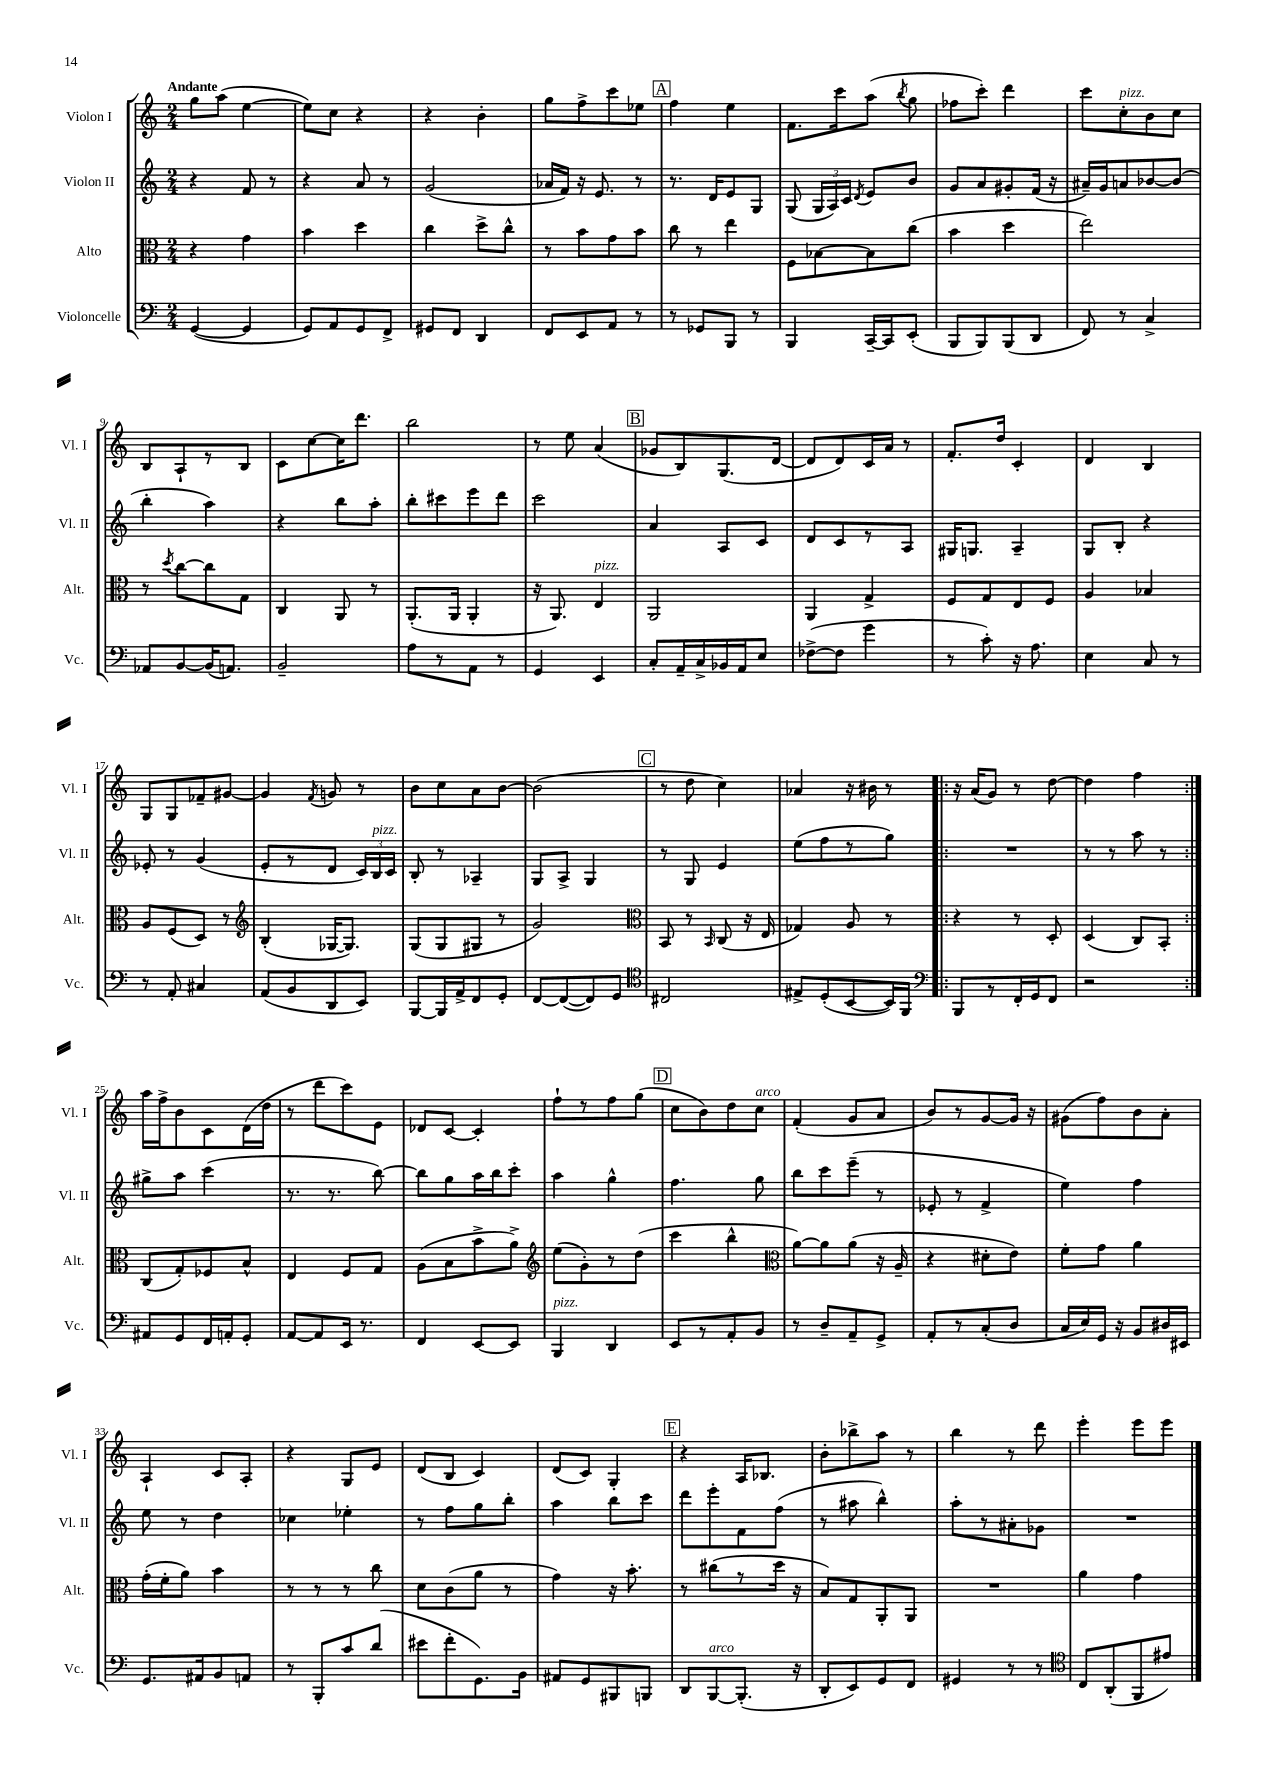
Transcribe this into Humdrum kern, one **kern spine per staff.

**kern	**kern	**kern	**kern
*staff4	*staff3	*staff2	*staff1
*clefF4	*clefC3	*clefG2	*clefG2
*k[]	*k[]	*k[]	*k[]
*M2/4	*M2/4	*M2/4	*M2/4
([4GG/	4r	4r	8gg\L
.	.	.	(8aa\J
4GG/]	4g\	8f/	[4ee\
.	.	8r	.
=	=	=	=
8GG/L)	4b\	4r	8ee\]L)
8AA/	.	.	8cc\J
8GG/	4dd\	8a/	4r
8FF^/J	.	8r	.
=	=	=	=
8GG#/L	4cc\	(2g/	4r
8FF/J	.	.	.
4DD/	8dd^\L	.	4b'\
.	8cc^^\J	.	.
=	=	=	=
8FF/L	8r	16a-/LL	8gg\L
.	.	16f/JJ)	.
8EE/	8b\L	16r	8ff^\
.	.	8.e/	.
8AA/J	8g\	.	8ccc\
8r	8b\J	8r	8ee-\J
=	=	=	=
8r	8cc\	8.r	4ff\
8GG-/L	8r	.	.
.	.	16d/LK	.
8BBB/J	4ee\	8e/	4ee\
8r	.	8G/J	.
=	=	=	=
4BBB/	8F\L	(8G/	8.f\L
.	[8B-\	24G/LL	.
.	.	24A/)	.
.	.	.	16ccc\k
.	.	24c/JJ	.
.	.	8qd/	.
[16CC~/LL	8B-\]	8e/L	(8aa\J
16CC/]J	.	.	.
.	.	.	8qbb/
(8EE'/J	(8cc\J	8b/J	8gg\
=	=	=	=
8BBB/L	4b\	8g/L	8ff-\L
8BBB/)	.	8a/	8ccc'\J)
(8BBB/	4dd\	8g#'/	4ddd\
8DD/J	.	(16f/Jk	.
.	.	16r	.
=	=	=	=
8FF/)	2ee\)	16a#~/LL)	8ccc\L
.	.	16g/J	.
8r	.	8a/	8cc'\
4C^/	.	[8b-/	8b\
.	.	(8b-/]J	8cc\J
=	=	=	=
8AA-/L	8r	4bb'\	8B/L
.	8qdd/	.	.
[8BB/	[8cc\L	.	8A`/
(16BB/]K	8cc\]	4aa\)	8r
8.AA/J)	.	.	.
.	8G\J	.	8B/J
=	=	=	=
2BB~/	4C/	4r	8c\L
.	.	.	[8cc\
.	8AA/	8bb\L	16cc\]K
.	.	.	8.ddd\J
.	8r	8aa'\J	.
=	=	=	=
8A\L	(8.AA'/L	8bb'\L	2bb\
8r	.	8ccc#\	.
.	16AA/Jk	.	.
8AA\J	4AA'/	8eee\	.
8r	.	8ddd\J	.
=	=	=	=
4GG/	16r	2ccc\	8r
.	8.AA/)	.	.
.	.	.	8ee\
4EE/	4E/	.	(4a/
=	=	=	=
8C'/L	2AA/	4a/	8g-/L
16AA~/L	.	.	8B/)
16C^/	.	.	.
16BB-/	.	8A/L	(8.G/
16AA/J	.	.	.
8E/J	.	8c/J	.
.	.	.	[16d/Jk
=	=	=	=
([8F-^\L	4AA/	8d/L	8d/]L
8F-\]J	.	8c/	8d/)
4g\	4G^/	8r	16c/L
.	.	.	16a/JJ
.	.	8A/J	8r
=	=	=	=
8r	8F/L	16G#/LK	8.f'/L
.	.	8.G/J	.
8c'\)	8G/	.	.
.	.	.	16dd/Jk
16r	8E/	4A~/	4c'/
8.A\	.	.	.
.	8F/J	.	.
=	=	=	=
4E\	4A/	8G/L	4d/
.	.	8B'/J	.
8C/	4B-/	4r	4B/
8r	.	.	.
=	=	=	=
8r	8A/L	8e-'/	8G/L
8AA'/	(8F/	8r	8G/
4C#/	8D/J)	(4g/	8f-~/
.	8r	.	[8g#/J
=	=	=	=
*	*clefG2	*	*
(8AA/L	(4B'/	8e'/L	4g#/]
8BB/	.	8r	.
.	.	.	8qf/
8DD/	[16G-/LK	8d/J	8g/
.	8.G-/]J)	.	.
8EE/J)	.	24c/LL)	8r
.	.	24B/	.
.	.	24c/JJ	.
=	=	=	=
[8BBB/L	(8G/L	8B'/	8b\L
16BBB/]L	8G/	8r	8cc\
16AA^/J	.	.	.
8FF/	8G#/J	4A-~/	8a\
8GG'/J	8r	.	[8b\J
=	=	=	=
[8FF/L	2g/)	8G/L	(2b\]
(8FF/_	.	8A^/J	.
8FF/])	.	4G/	.
8GG/J	.	.	.
=	=	=	=
*clefC4	*clefC3	*	*
2C#/	8BB/	8r	8r
.	8r	8G/	8dd\
.	16qqBB/	.	.
.	(8C/	4e/	4cc\)
.	16r	.	.
.	16E/	.	.
=	=	=	=
8E#^/L	4G-/)	(8ee\L	4a-/
(8D'/	.	8ff\	.
[8BB/	8A/	8r	16r
.	.	.	16b#\
16BB/]L)	8r	8gg\J)	8r
16FF/JJ	.	.	.
=!|:	=!|:	=!|:	=!|:
*clefF4	*	*	*
8BBB/L	4r	2r	16r
.	.	.	(16a/LK
8r	.	.	8g/J)
16FF'/L	8r	.	8r
16GG/J	.	.	.
8FF/J	8D'/	.	[8dd\
=	=	=	=
2r	(4D/	8r	4dd\]
.	.	8r	.
.	8C/L)	8aa\	4ff\
.	8BB'/J	8r	.
=:|!	=:|!	=:|!	=:|!
8AA#/L	(8C/L	8gg#^\L	16aa\LL
.	.	.	16ff^\J
8GG/	8G'/)	8aa\J	8b\
16FF/L	8F-/	(4ccc\	8c\
16AA'/J	.	.	.
8GG'/J	8B^^/J	.	(16d\L
.	.	.	16dd\JJ
=	=	=	=
[8AA/L	4E/	8.r	8r
8AA/]	.	.	8ddd\L
.	.	8.r	.
16EE/Jk	8F/L	.	8ccc\)
8.r	.	.	.
.	8G/J	[8bb\)	8e\J
=	=	=	=
4FF/	(8A\L	8bb\]L	8d-/L
.	8B\	8gg\	[8c/J
[8EE/L	8b^\	16aa\L	4c'/]
.	.	16bb\J	.
8EE/]J	8a^\J)	8ccc'\J	.
=	=	=	=
*	*clefG2	*	*
4BBB/	(8ee\L	4aa\	8ff`\L
.	8g'\)	.	8r
4DD/	8r	4gg^^\	8ff\
.	(8dd\J	.	(8gg\J
=	=	=	=
8EE/L	4ccc\	4.ff\	8cc\L
8r	.	.	8b\)
8AA'/	4bb^^\	.	8dd\
8BB/J	.	8gg\	8cc\J
=	=	=	=
*	*clefC3	*	*
8r	[8a\L)	8bb\L	(4f'/
8D~/L	8a\]	8ccc\	.
8AA~/	(8a\J	(8eee~\J	8g/L
8GG^/J	16r	8r	8a/J
.	16A~/	.	.
=	=	=	=
8AA'/L	4r	8e-'/	8b/L)
8r	.	8r	8r
(8C'/	8d#'\L	4f^/	[8g/
8D/J	8e\J)	.	16g/]Jk
.	.	.	16r
=	=	=	=
16C/LL	8f'\L	4ee\)	(8g#\L
16E/)	.	.	.
16GG/JJ	8g\J	.	8ff\)
16r	.	.	.
8BB/L	4a\	4ff\	8b\
16D#/L	.	.	8a'\J
16EE#/JJ	.	.	.
=	=	=	=
8.GG/L	(16g'\LL	8ee\	4A`/
.	16f'\J	.	.
.	8a\J)	8r	.
16AA#/k	.	.	.
8BB/	4b\	4dd\	8c/L
8AA/J	.	.	8A'/J
=	=	=	=
8r	8r	4cc-\	4r
8BBB'/L	8r	.	.
8c/	8r	4ee-'\	8G/L
(8d/J	8cc\	.	8e/J
=	=	=	=
8e#\L	8d\L	8r	(8d/L
8f'\	(8c\	8ff\L	8B/J
8.GG\)	8a\J	8gg\	4c/)
.	8r	8bb'\J	.
16BB\Jk	.	.	.
=	=	=	=
8AA#/L	4g\)	4aa\	(8d/L
8GG/	.	.	8c/J)
8BBB#/	16r	8bb\L	4G'/
.	8.b'\	.	.
8BBB/J	.	8ccc\J	.
=	=	=	=
8DD/L	8r	8ddd\L	4r
[8BBB/	(8cc#\L	8eee'\	.
(8.BBB'/]J	8r	8f\	16A/LK
.	.	.	8.B-/J
.	16dd\Jk	(8ff\J	.
16r	16r	.	.
=	=	=	=
8DD'/L	8B/L)	8r	8b'\L
8EE/)	8G/	8aa#\	8bb-^\
8GG/	8AA'/	4bb^^\)	8aa\J
8FF/J	8AA/J	.	8r
=	=	=	=
4GG#/	2r	8aa'\L	4bb\
.	.	8r	.
8r	.	8a#'\	8r
8r	.	8g-\J	8ddd\
=	=	=	=
*clefC4	*	*	*
8C/L	4a\	2r	4eee'\
(8AA'/	.	.	.
8FF/	4g\	.	8eee\L
8e#/J)	.	.	8eee\J
==	==	==	==
*-	*-	*-	*-
